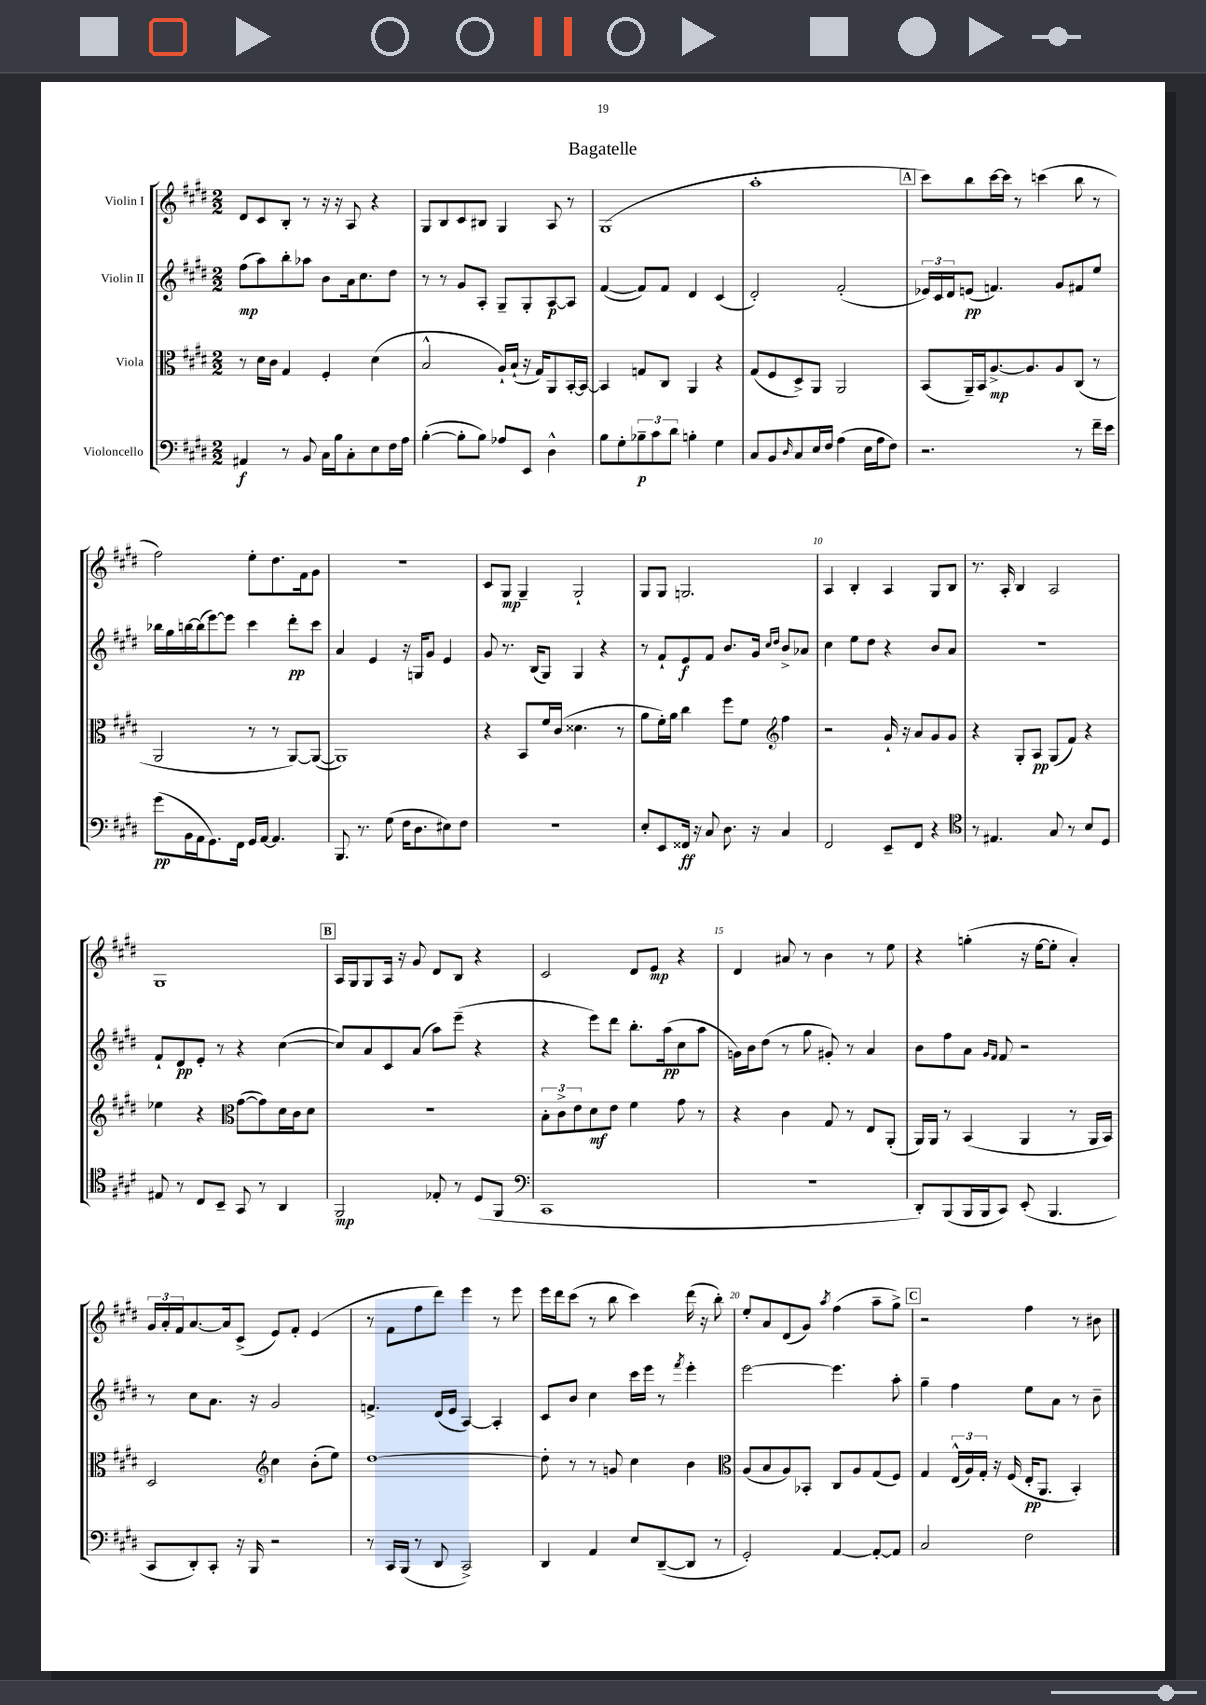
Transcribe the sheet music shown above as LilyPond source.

\header { title = "Bagatelle" }
<<
\new StaffGroup <<
\new Staff = "s0" \with { instrumentName = "Violin I" } {
    \clef treble \key e \major \numericTimeSignature \time 2/2
    dis'8 cis'8 b8-. r8 r16 r16 a8 r4 |
    gis8 b8 cis'8 bis8 gis4 a8 r8 |
    gis1( |
    a''1-. |
    \mark \markup { \box "A" } cis'''8) b''8 cis'''16~ cis'''16 r8 c'''4( b''8 r8 |
    fis''2) e''8-. dis''8. fis'16 gis'8 |
    r1 |
    cis'8 gis8\mp gis4-- gis2-! |
    gis8 gis8 g2. |
    a4 b4-. a4 gis8 b8 |
    r8. a16-. b4 a2 |
    gis1 |
    \mark \markup { \box "B" } a16 gis16 gis8 a16 r16 gis'8 dis'8 b8 r4 |
    cis'2 dis'8 e'8\mp r4 |
    dis'4 ais'8 r8 b'4 r8 e''8 |
    r4 g''4-.( r16 e''16~ e''8-. a'4-.) |
    \tuplet 3/2 { gis'16 a'16-. fis'16 } a'8.~ a'16 cis'8->( e'8) fis'8-. e'4( |
    r8 fis'8 fis''8 dis'''8) e'''4 r8 e'''8 |
    e'''16 dis'''16 cis'''8( r8 b''8 cis'''4) dis'''16( r16 b''8-.) |
    e''8-. a'8 dis'8( gis'8) \acciaccatura { a''8 } fis''4( a''8-- gis''8->) |
    \mark \markup { \box "C" } r2 fis''4 r8 bis'8 \bar "|." |
}
\new Staff = "s1" \with { instrumentName = "Violin II" } {
    \clef treble \key e \major \numericTimeSignature \time 2/2
    fis''8\mp( a''8) b''8-. aes''8 b'8 a'16 cis''8. dis''8 |
    r8 r8 gis'8 a8-. gis8-- gis8-. a8~\p a8 |
    fis'4~( fis'8) fis'8 dis'4 cis'4( |
    dis'2-.) fis'2-.( |
    \mark \markup { \box "A" } \tuplet 3/2 { ees'16) cis'16 dis'16 } e'8\pp( f'4.) gis'8 fis'8 e''8 |
    bes''16 gis''16 b''16~ b''16( e'''8~) e'''8 cis'''4 dis'''8-.\pp cis'''8 |
    a'4 e'4 r16 g16 gis'8 e'4 |
    gis'8 r8. b16( gis8) gis4 r4 |
    r8 fis'8-! e'8\f fis'8 b'8. gis'16 \grace { cis''16 dis''16 } b'8-> aes'8 |
    cis''4 e''8 dis''8 r4 b'8 a'8 |
    R1 |
    fis'8-! dis'8\pp e'8-. r8 r4 cis''4~( |
    \mark \markup { \box "B" } cis''8) a'8 cis'8 a'8( a''8) e'''8--( r4 |
    r4 e'''8) dis'''8 b''8.-. a''16\pp( cis''8 a''8 |
    g'16) b'16 dis''8( r8 gis''8 gis'8-.) r8 a'4 |
    b'8 fis''8 a'8 \grace { gis'16 fis'16 } fis'8 r2 |
    r8 cis''8 a'8. r16 gis'2 |
    f'4.-> dis'16( e'16 a4~) a4-. |
    cis'8 b'8 cis''4 cis'''16 e'''16 r8 \acciaccatura { fis'''8 } e'''4-. |
    e'''2~ e'''4. a''8-. |
    \mark \markup { \box "C" } gis''4-- fis''4 e''8 a'8 r8 b'8-- \bar "|." |
}
\new Staff = "s2" \with { instrumentName = "Viola" } {
    \clef alto \key e \major \numericTimeSignature \time 2/2
    r8 dis'16 cis'16 gis4 fis4-. dis'4( |
    b2-^ a16-!) b16-!( r16 gis16) a,8 b,16~-. b,16~ |
    b,4 g8 cis8 a,4 r4 |
    gis8( fis8 dis8->) a,8 a,2 |
    \mark \markup { \box "A" } b,8( a,16--) b,16 a8.~->\mp a8. a8 cis8( r8 |
    a,2 r8 r8 a,8~) a,8~( |
    a,1) |
    r4 b,8 fis'16 cis'16( disis'4. r8 |
    a'8 fis'16-.) a'16 cis''4 fis''8 fis'8 \clef treble fis''4 |
    r2 gis'16-! r16 a'8 gis'8 gis'8 |
    r4 gis8-. a8\pp gis8( fis'8) r4 |
    ees''4 r4 \clef alto gis'8~( gis'8) dis'16 cis'16 dis'8 |
    \mark \markup { \box "B" } R1 |
    \tuplet 3/2 { b8-. cis'8-> e'8 } dis'8\mf e'8 fis'4 gis'8 r8 |
    r4 cis'4 gis8 r8 e8 a,8-.( |
    a,16) a,16 r8 b,4( a,4 r8 a,16 b,16) |
    dis2 \clef treble cis''4 b'8-.( e''8) |
    dis''1~ |
    dis''8-. r8 r8 g'8 cis''4 b'4 |
    \clef alto a8( b8 a8) bes,8-. cis8 a8 gis8( fis8) |
    \mark \markup { \box "C" } gis4 \tuplet 3/2 { e16-^( a16) gis16-. } r16 fis16( e16-.\pp a,8. b,4-.) \bar "|." |
}
\new Staff = "s3" \with { instrumentName = "Violoncello" } {
    \clef bass \key e \major \numericTimeSignature \time 2/2
    ais,4\f r8 b,8 cis16 b16 cis8-. e8 fis16 a16 |
    b4~-.( b8-. b8) aes8 e,8 dis4-^ |
    b8 gis8-. \tuplet 3/2 { bes8--\p cis'8 dis'8 } b4-. gis4 |
    cis8 b,8 \grace { dis16 } cis8 e16 fis16 a4( e16 a16 fis8) |
    \mark \markup { \box "A" } r2. r8 fis'16-- e'16 |
    gis'8\pp( b,16 a,16 gis,8.) fis,16 gis,16 a,16~ a,4. |
    b,,8. r8. gis8( fis16 dis8. eis8) fis8 |
    R1 |
    e8-. e,8 fisis,16\ff r16 cis8 dis8. r16 cis4 |
    fis,2 e,8-- fis,8 r4 |
    \clef tenor r8 eis4. gis8 r8 b8 dis8 |
    eis8 r8 cis8 b,8-- gis,8 r8 a,4 |
    \mark \markup { \box "B" } fis,2\mp ees8-. r8 dis8( fis,8 |
    \clef bass cis,1 |
    r1 |
    dis,8-.) b,,8( b,,16 b,,16 cis,8) e,8-.( b,,4. |
    cis,8 dis,8-.) cis,8-. r16 b,,16 r2 |
    r8 cis,16 b,,16( r8 dis,8 cis,2->) |
    dis,4 a,4 e8 dis,8~--( dis,8 r8 |
    gis,2-.) a,4~ a,8~-. a,8 |
    \mark \markup { \box "C" } cis2 fis2 \bar "|." |
}
>>
>>
\layout { \context { \Score \override BarNumber.break-visibility = ##(#f #t #t) barNumberVisibility = #(every-nth-bar-number-visible 5) } }
